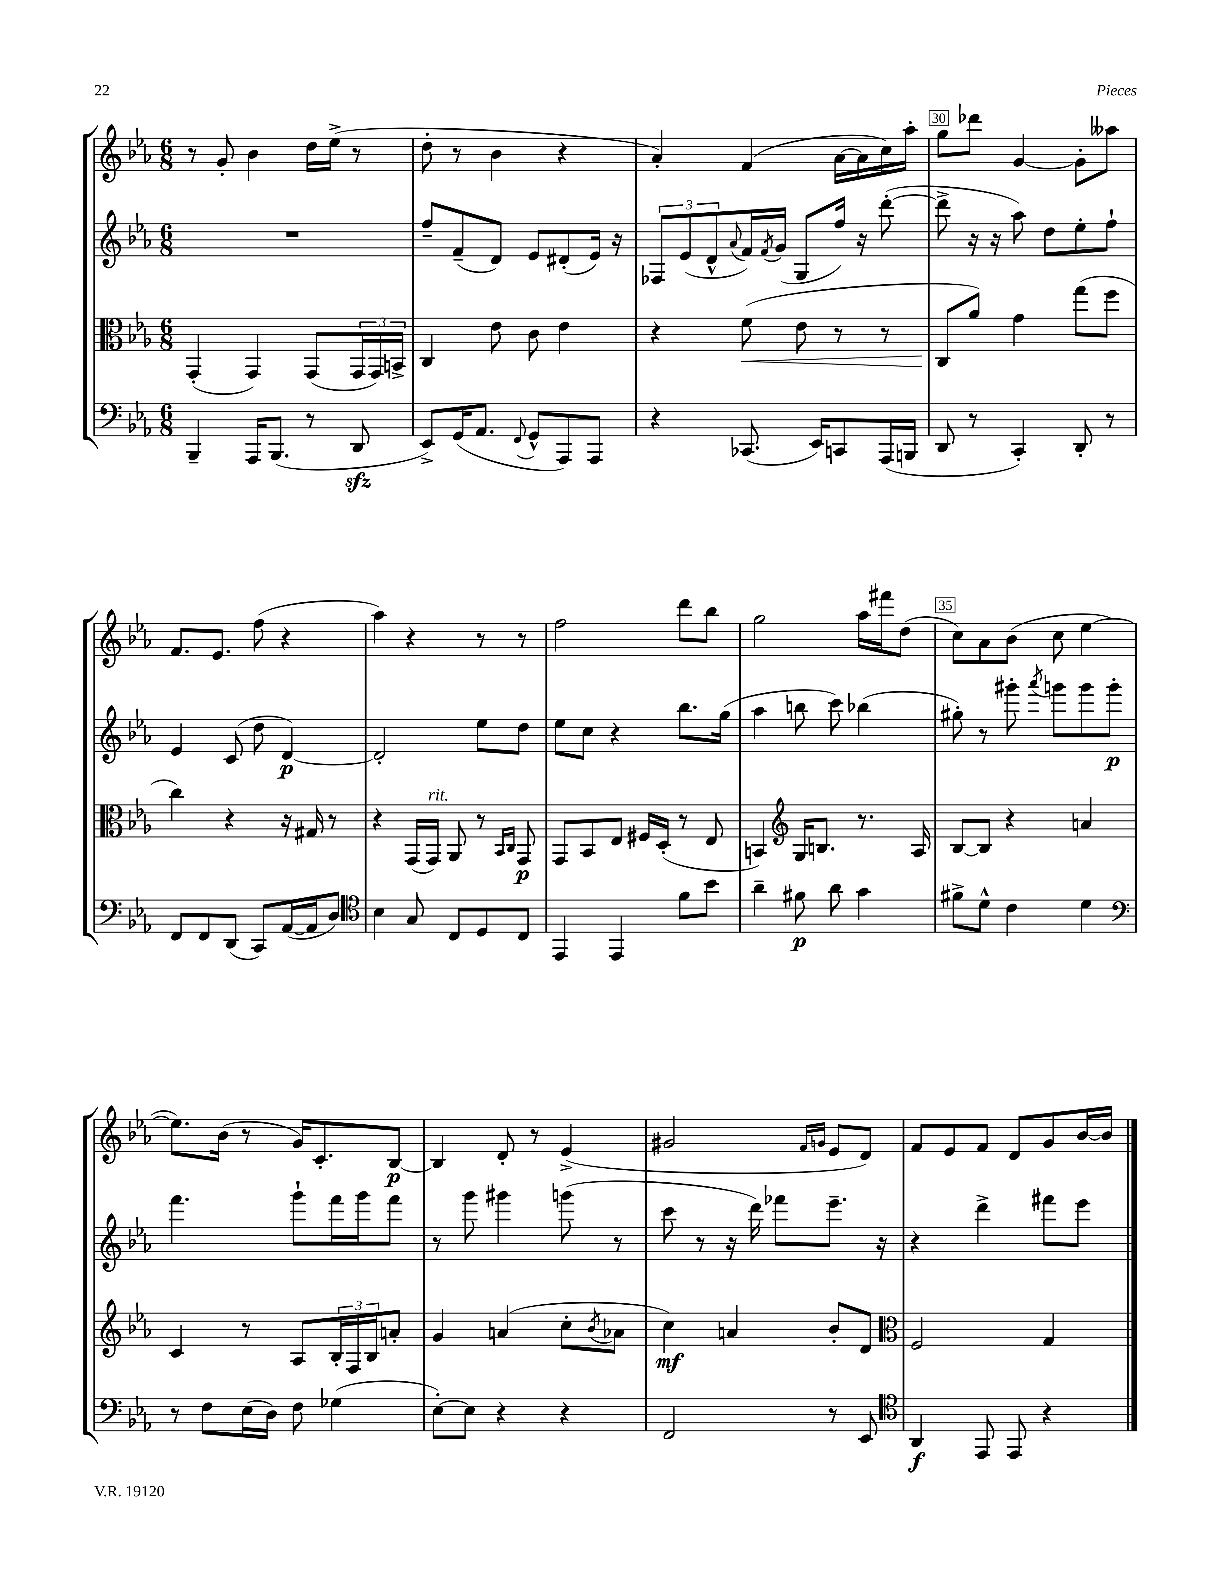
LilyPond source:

<<
\new StaffGroup <<
\new Staff = "s0" {
    \clef treble \key ees \major \numericTimeSignature \time 6/8
    r8 g'8-. bes'4 d''16 ees''16->( r8 |
    d''8-. r8 bes'4 r4 |
    aes'4-.) f'4( aes'16~ aes'16 c''16) aes''16-. |
    g''8 des'''8 g'4~ g'8-. aeses''8 |
    f'8. ees'8. f''8( r4 |
    aes''4) r4 r8 r8 |
    f''2 d'''8 bes''8 |
    g''2 aes''16 fis'''16 d''8( |
    c''8) aes'8 bes'8( c''8 ees''4~ |
    ees''8.) bes'16( r8 g'16) c'8.-. bes8~\p |
    bes4 d'8-. r8 ees'4->( |
    gis'2 \grace { f'16 g'16 } ees'8 d'8) |
    f'8 ees'8 f'8 d'8 g'8 bes'16~ bes'16 \bar "|." |
}
\new Staff = "s1" {
    \clef treble \key ees \major \numericTimeSignature \time 6/8
    R2. |
    f''8-- f'8--( d'8) ees'8 dis'8-.( ees'16) r16 |
    \tuplet 3/2 { fes8 ees'8( d'8-^ } \appoggiatura { aes'8 } f'16) \acciaccatura { f'8 } g'16( g8 f''16) r16 d'''8~-.( |
    d'''8-> r16 r16 aes''8) d''8 ees''8-. f''8-! |
    ees'4 c'8( d''8 d'4~\p) |
    d'2-. ees''8 d''8 |
    ees''8 c''8 r4 bes''8. g''16( |
    aes''4 b''8 c'''8) bes''4( |
    gis''8-.) r8 gis'''8-. \acciaccatura { aes'''8 } g'''8 g'''8 g'''8-.\p |
    f'''4. g'''8-! f'''16 g'''16 f'''8 |
    r8 g'''8 gis'''4 g'''8( r8 |
    c'''8 r8 r16 d'''16) fes'''8 ees'''8.-- r16 |
    r4 d'''4-> fis'''8 ees'''8 \bar "|." |
}
\new Staff = "s2" {
    \clef alto \key ees \major \numericTimeSignature \time 6/8
    g,4-.( g,4) g,8( \tuplet 3/2 { g,16 g,16) b,16-> } |
    c4 ees'8 c'8 ees'4 |
    r4 f'8\<( ees'8 r8 r8 |
    c8\! aes'8) g'4 g''8( f''8 |
    c''4) r4 r16 gis16 r8 |
    r4 g,16( g,16^\markup { \italic "rit." }) aes,8 r8 \grace { bes,16 c16 } g,8\p |
    g,8 bes,8 ees8 fis16 d16-.( r8 ees8 |
    b,4) \clef treble g16 b8. r8. aes16 |
    bes8~ bes8 r4 a'4 |
    c'4 r8 aes8 \tuplet 3/2 { bes16-. f16 bes16 } a'8-. |
    g'4 a'4( c''8-. \acciaccatura { bes'8 } aes'8 |
    c''4\mf) a'4 bes'8-. d'8 |
    \clef alto f2 g4 \bar "|." |
}
\new Staff = "s3" {
    \clef bass \key ees \major \numericTimeSignature \time 6/8
    bes,,4-- aes,,16 bes,,8.( r8 d,8\sfz |
    ees,8->) g,16( aes,8. \appoggiatura { f,8 } g,8-^ aes,,8) aes,,8 |
    r4 ces,8.( ees,16) c,8 aes,,16( b,,16 |
    d,8 r8 c,4-.) d,8-. r8 |
    f,8 f,8 d,8( c,8) aes,16~( aes,16 d8) |
    \clef tenor bes4 g8 c8 d8 c8 |
    ees,4 ees,4 f'8 bes'8 |
    aes'4-- fis'8\p aes'8 g'4 |
    fis'8-> d'8-^ c'4 d'4 |
    \clef bass r8 f8 ees16( d16) f8 ges4( |
    ees8~-.) ees8 r4 r4 |
    f,2 r8 ees,8 |
    \clef tenor aes,4\f ees,8 ees,8 r4 \bar "|." |
}
>>
>>
\layout { \context { \Score currentBarNumber = #27 \override BarNumber.break-visibility = ##(#f #t #t) barNumberVisibility = #(every-nth-bar-number-visible 5) \override BarNumber.stencil = #(make-stencil-boxer 0.1 0.3 ly:text-interface::print) } }
